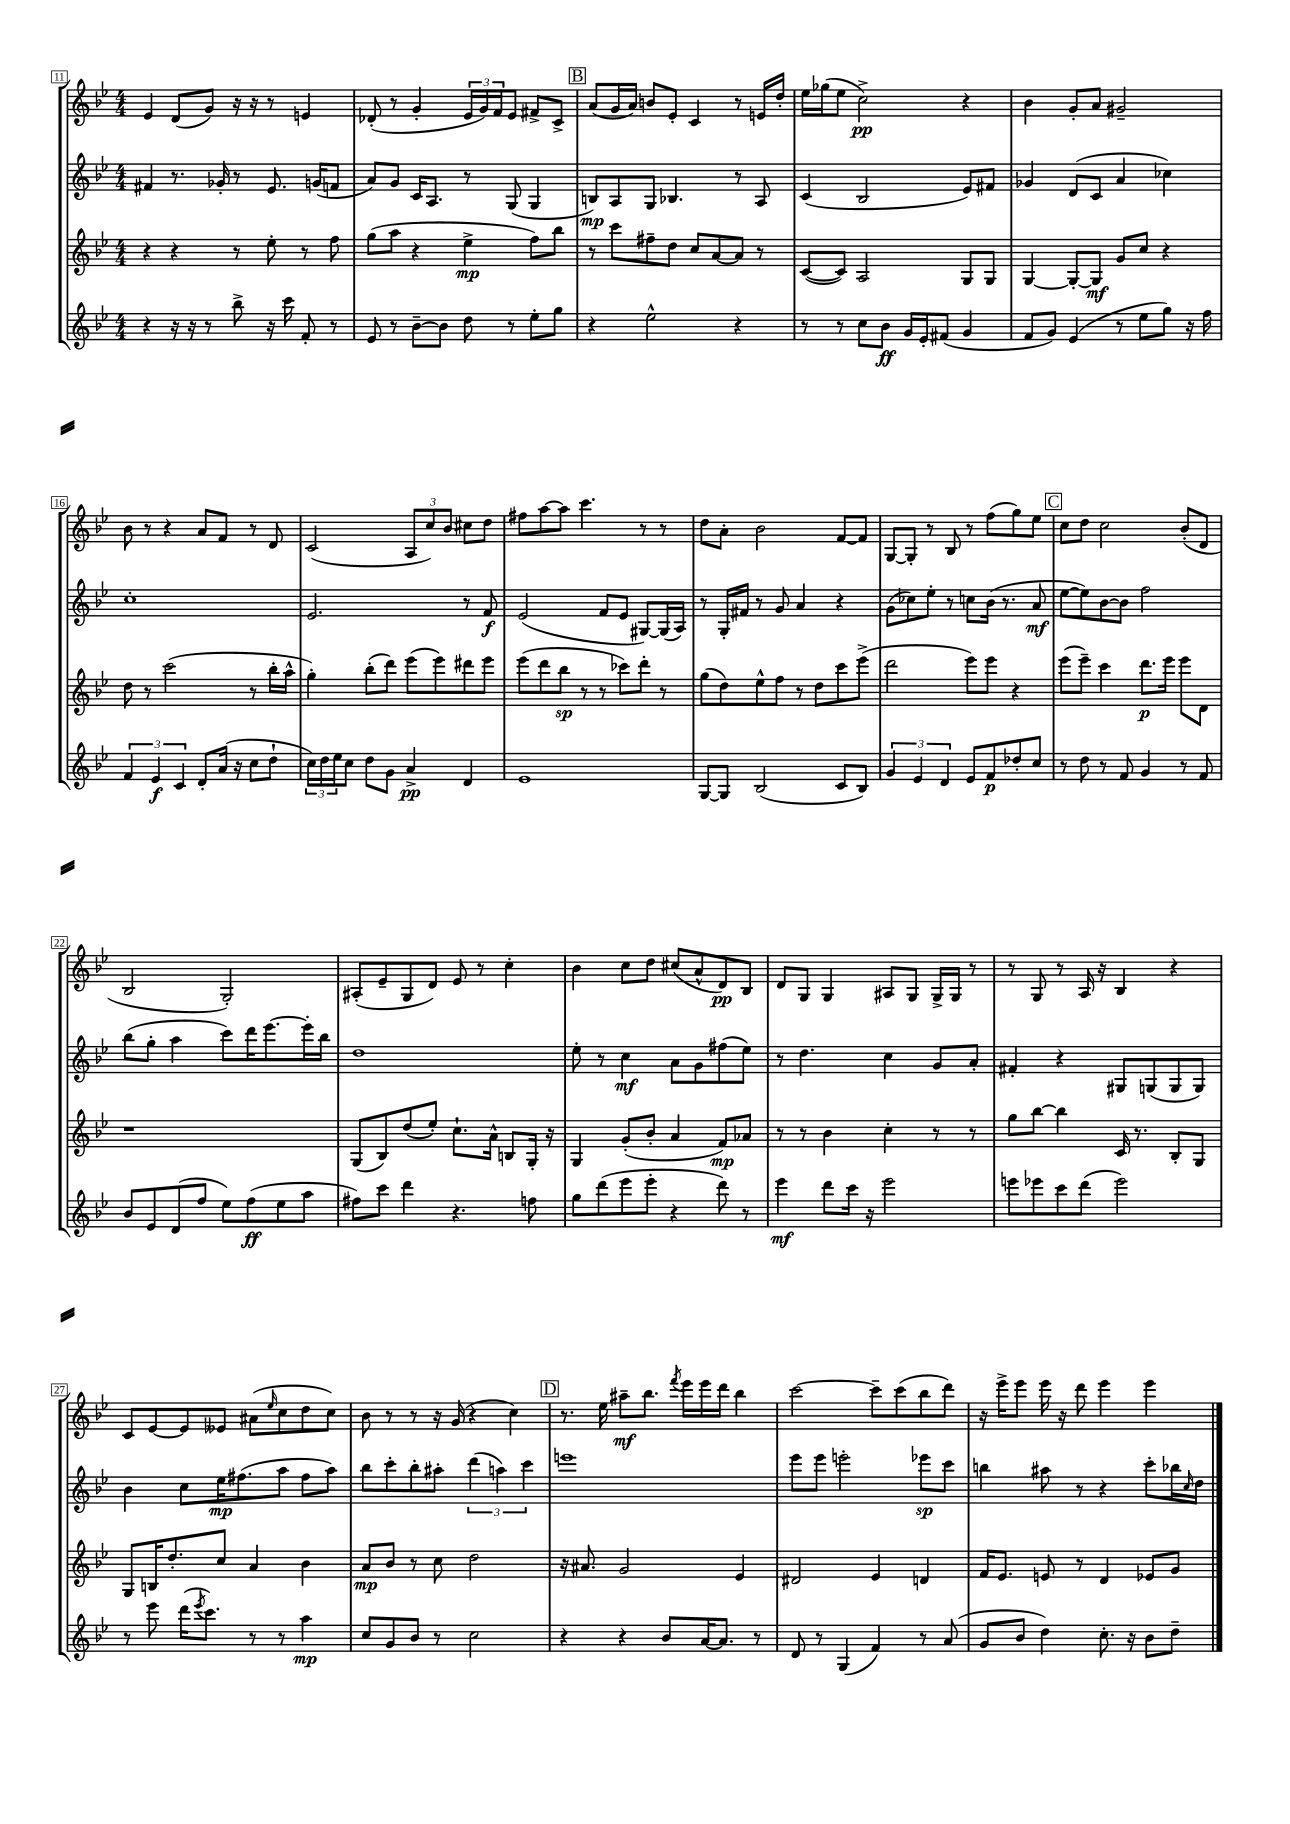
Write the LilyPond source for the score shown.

<<
\new StaffGroup <<
\new Staff = "s0" {
    \clef treble \key bes \major \numericTimeSignature \time 4/4
    ees'4 d'8( g'8) r16 r16 r8 e'4 |
    des'8-.( r8 g'4-. \tuplet 3/2 { ees'16 g'16) f'16 } ees'8 fis'8-> c'8-> |
    \mark \markup { \box "B" } a'8( g'16 a'16) b'8 ees'8-. c'4 r8 e'16 d''16-. |
    ees''16 ges''16( ees''8 c''2->\pp) r4 |
    bes'4 g'8-. a'8 gis'2-- |
    bes'8 r8 r4 a'8 f'8 r8 d'8 |
    c'2( \tuplet 3/2 { a8 c''8) bes'8 } cis''8 d''8 |
    fis''8 a''8~ a''8 c'''4. r8 r8 |
    d''8 a'8-. bes'2 f'8~ f'8 |
    g8~ g8-. r8 bes8 r8 f''8( g''8) ees''8 |
    \mark \markup { \box "C" } c''8 d''8 c''2 bes'8-.( d'8 |
    bes2 g2-.) |
    ais8-.( ees'8-- g8 d'8) ees'8 r8 c''4-. |
    bes'4 c''8 d''8 cis''8( a'8-^ d'8\pp) bes8 |
    d'8 g8 g4 ais8 g8 g16-> g16 r8 |
    r8 g8 r8 a16 r16 bes4 r4 |
    c'8 ees'8~ ees'8 eeses'8 ais'8( \grace { ees''16 } c''8 d''8 c''8) |
    bes'8 r8 r8 r16 g'16( r4 c''4) |
    \mark \markup { \box "D" } r8. ees''16 ais''8--\mf bes''8. \acciaccatura { f'''8 } ees'''16 ees'''16 d'''16 bes''4 |
    c'''2~ c'''8-- c'''8( bes''8 d'''8) |
    r16 ees'''16-> ees'''8 ees'''16 r16 d'''8 ees'''4 ees'''4 \bar "|." |
}
\new Staff = "s1" {
    \clef treble \key bes \major \numericTimeSignature \time 4/4
    fis'4 r8. ges'16-. r8 ees'8. g'16( f'8 |
    a'8) g'8 c'16 a8. r8 g8( g4 |
    \mark \markup { \box "B" } b8\mp) a8 g8 bes4. r8 a8 |
    c'4( bes2 ees'8) fis'8 |
    ges'4 d'8( c'8 a'4 ces''4) |
    c''1-. |
    ees'2. r8 f'8\f |
    ees'2( f'8 ees'8 gis8~) gis16( a16) |
    r8 g16-. fis'16 r8 g'8 a'4 r4 |
    g'8( ces''8) ees''8-. r8 c''8 bes'16( r8. a'8\mf |
    \mark \markup { \box "C" } ees''8~ ees''8) bes'8~ bes'8 f''2 |
    bes''8( g''8-. a''4 c'''8) d'''16 ees'''8.~ ees'''16-. bes''16 |
    d''1 |
    ees''8-. r8 c''4\mf a'8 g'8 fis''8( ees''8) |
    r8 d''4. c''4 g'8 a'8-. |
    fis'4-. r4 gis8 g8( g8 g8) |
    bes'4 c''8 ees''16\mp fis''8.( a''8 fis''8 a''8) |
    bes''8 c'''8-. bes''8-. ais''8-. \tuplet 3/2 { d'''4( a''4) c'''4 } |
    \mark \markup { \box "D" } e'''1 |
    ees'''8 ees'''8 e'''2-. ees'''8\sp c'''8 |
    b''4 ais''8 r8 r4 c'''8-. bes''16 \grace { c''16 } d''16 \bar "|." |
}
\new Staff = "s2" {
    \clef treble \key bes \major \numericTimeSignature \time 4/4
    r4 r4 r8 ees''8-. r8 f''8 |
    g''8( a''8 r4 ees''4->\mp f''8) bes''8 |
    \mark \markup { \box "B" } r8 c'''8 fis''8-- d''8 c''8 a'8~ a'8 r8 |
    c'8~( c'8) a2 g8 g8 |
    g4~ g8~-. g8\mf g'8 c''8 r4 |
    d''8 r8 c'''2( r8 bes''16-. a''16-^ |
    g''4-.) bes''8-.( d'''8) ees'''8( ees'''8) dis'''8 ees'''8 |
    ees'''8( d'''8 bes''8\sp r8 r8 ces'''8) d'''8-. r8 |
    g''8( d''8) ees''8-^ f''8 r8 d''8 c'''8 ees'''8->( |
    d'''2 ees'''8) ees'''8 r4 |
    \mark \markup { \box "C" } ees'''8( ees'''8--) c'''4 d'''8.\p ees'''16 ees'''8 d'8 |
    r1 |
    g8( bes8) d''8( ees''8-.) c''8.-! a'16-^ b8 g16-. r16 |
    g4 g'8-.( bes'8-. a'4 f'8\mp) aes'8 |
    r8 r8 bes'4 c''4-. r8 r8 |
    g''8 bes''8~ bes''4 c'16 r8. bes8-. g8 |
    g8 b16 d''8.-. c''8 a'4 bes'4 |
    a'8\mp bes'8 r8 c''8 d''2 |
    \mark \markup { \box "D" } r16 ais'8. g'2 ees'4 |
    dis'2 ees'4 d'4 |
    f'16 ees'8. e'8 r8 d'4 ees'8 g'8 \bar "|." |
}
\new Staff = "s3" {
    \clef treble \key bes \major \numericTimeSignature \time 4/4
    r4 r16 r16 r8 bes''8-> r16 c'''16 f'8-. r8 |
    ees'8 r8 bes'8~-- bes'8 d''8 r8 ees''8-. g''8 |
    \mark \markup { \box "B" } r4 ees''2-^ r4 |
    r8 r8 c''8 bes'8\ff g'16 ees'16-. fis'8( g'4 |
    f'8 g'8) ees'4( r8 ees''8 g''8) r16 f''16 |
    \tuplet 3/2 { f'4 ees'4\f c'4 } d'8-. a'16( r16 c''8 d''8-! |
    \tuplet 3/2 { c''16) d''16 ees''16 } c''8 d''8 g'8 a'4->\pp d'4 |
    ees'1 |
    g8~ g8 bes2( c'8 bes8) |
    \tuplet 3/2 { g'4 ees'4 d'4 } ees'8 f'8\p des''8-. c''8 |
    \mark \markup { \box "C" } r8 d''8 r8 f'8 g'4 r8 f'8 |
    bes'8 ees'8 d'8( f''8 ees''8) f''8\ff( ees''8 a''8 |
    fis''8) c'''8 d'''4 r4. f''8 |
    g''8 d'''8( ees'''8 ees'''8-. r4 d'''8) r8 |
    ees'''4\mf d'''8 c'''16 r16 ees'''2 |
    e'''8 ees'''8 c'''8 d'''8( ees'''2) |
    r8 ees'''8 d'''16( \acciaccatura { ees'''8 } c'''8.) r8 r8 a''4\mp |
    c''8 g'8 bes'8 r8 c''2 |
    \mark \markup { \box "D" } r4 r4 bes'8 a'16~ a'8. r8 |
    d'8 r8 g4( f'4) r8 a'8( |
    g'8 bes'8 d''4) c''8.-. r16 bes'8 d''8-- \bar "|." |
}
>>
>>
\layout { \context { \Score currentBarNumber = #11 \override BarNumber.stencil = #(make-stencil-boxer 0.1 0.3 ly:text-interface::print) } }
